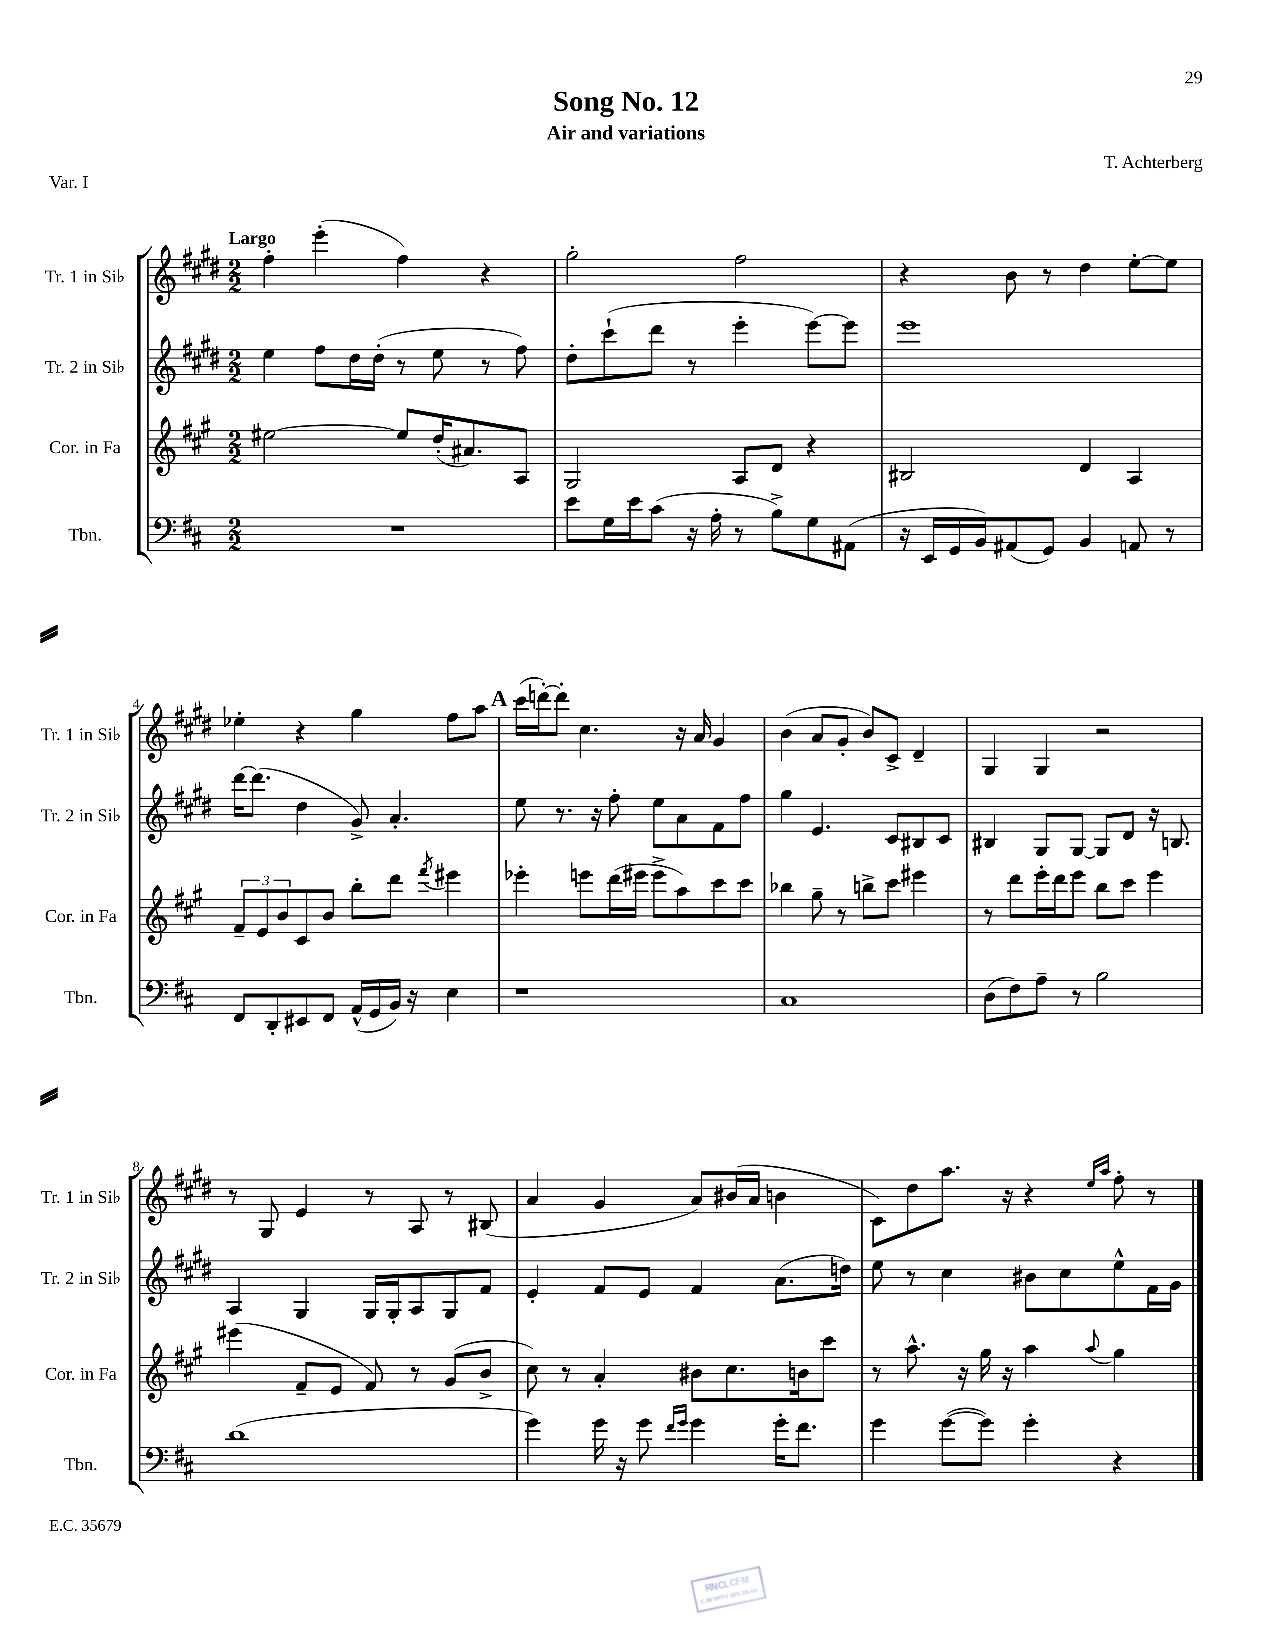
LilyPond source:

\header { title = "Song No. 12" composer = "T. Achterberg" subtitle = "Air and variations" piece = "Var. I" }
<<
\new StaffGroup <<
\new Staff = "s0" \with { instrumentName = "Tr. 1 in Sib" shortInstrumentName = "Tr. 1 in Sib" } {
    \clef treble \key e \major \numericTimeSignature \time 2/2 \tempo "Largo"
    fis''4-. e'''4-.( fis''4) r4 |
    gis''2-. fis''2 |
    r4 b'8 r8 dis''4 e''8~-. e''8 |
    ees''4-. r4 gis''4 fis''8 a''8 |
    \mark \markup { \bold "A" } cis'''16( d'''16~-.) d'''8-. cis''4. r16 a'16 gis'4 |
    b'4( a'8 gis'8-. b'8) cis'8-> dis'4-- |
    gis4 gis4 r2 |
    r8 gis8 e'4 r8 a8 r8 bis8( |
    a'4 gis'4 a'8) bis'16( a'16 b'4 |
    cis'8) dis''8 a''8. r16 r4 \grace { e''16 a''16 } fis''8-. r8 \bar "|." |
}
\new Staff = "s1" \with { instrumentName = "Tr. 2 in Sib" shortInstrumentName = "Tr. 2 in Sib" } {
    \clef treble \key e \major \numericTimeSignature \time 2/2
    e''4 fis''8 dis''16 dis''16-.( r8 e''8 r8 fis''8) |
    dis''8-. cis'''8-!( dis'''8 r8 e'''4-. e'''8~) e'''8 |
    e'''1 |
    dis'''16~ dis'''8.( dis''4 gis'8->) a'4.-. |
    \mark \markup { \bold "A" } e''8 r8. r16 fis''8-. e''8 a'8 fis'8 fis''8 |
    gis''4 e'4. cis'8 bis8 cis'8 |
    bis4 gis8 gis8~ gis8 dis'8 r16 b8. |
    a4 gis4 gis16 gis16-. a8 gis8 fis'8 |
    e'4-. fis'8 e'8 fis'4 a'8.( d''16) |
    e''8 r8 cis''4 bis'8 cis''8 e''8-^ fis'16 gis'16 \bar "|." |
}
\new Staff = "s2" \with { instrumentName = "Cor. in Fa" shortInstrumentName = "Cor. in Fa" } {
    \clef treble \key a \major \numericTimeSignature \time 2/2
    eis''2~ eis''8 d''16-.( ais'8.) a8 |
    gis2 a8 d'8 r4 |
    bis2 d'4 a4 |
    \tuplet 3/2 { fis'8-- e'8 b'8 } cis'8 b'8 b''8-. d'''8 \acciaccatura { fis'''8 } eis'''4 |
    \mark \markup { \bold "A" } ees'''4-. e'''8 d'''16( eis'''16 eis'''8-> a''8) cis'''8 cis'''8 |
    bes''4 gis''8-- r8 b''8-> cis'''8 eis'''4 |
    r8 d'''8 e'''16-. d'''16 e'''8 b''8 cis'''8 e'''4 |
    eis'''4( fis'8-- e'8 fis'8) r8 gis'8( b'8-> |
    cis''8) r8 a'4-. bis'8 cis''8. b'16 cis'''8 |
    r8 a''8.-^ r16 gis''16 r16 a''4 \appoggiatura { a''8 } gis''4 \bar "|." |
}
\new Staff = "s3" \with { instrumentName = "Tbn." shortInstrumentName = "Tbn." } {
    \clef bass \key d \major \numericTimeSignature \time 2/2
    R1 |
    e'8 g16 e'16 cis'8( r16 a16-. r8 b8->) g8 ais,8( |
    r16 e,16 g,16 b,16) ais,8( g,8) b,4 a,8 r8 |
    fis,8 d,8-. eis,8 fis,8 a,16-^( g,16 b,16) r16 e4 |
    \mark \markup { \bold "A" } r1 |
    cis1 |
    d8( fis8) a8-- r8 b2 |
    d'1( |
    g'4) g'16 r16 g'8 \grace { fis'16 g'16 } g'4 g'16-. fis'8. |
    g'4 g'8~( g'8) g'4-. r4 \bar "|." |
}
>>
>>
